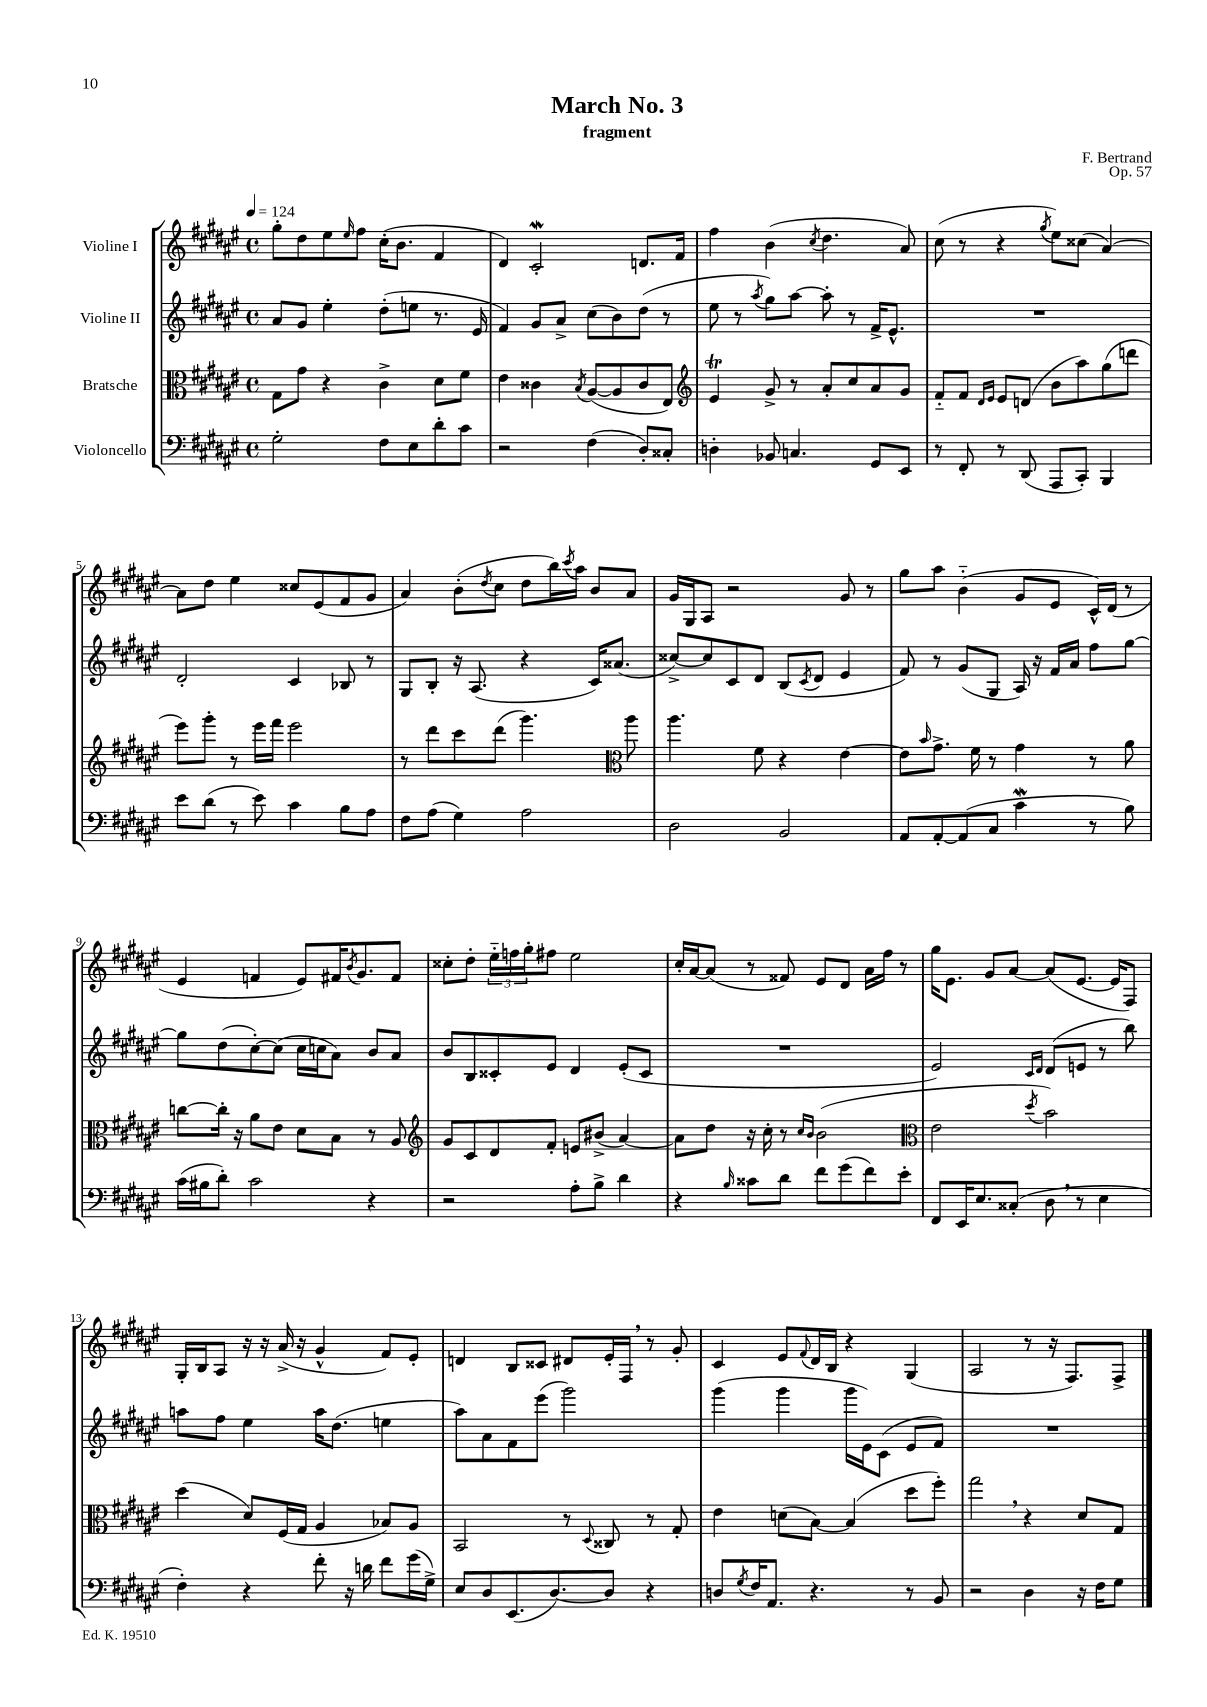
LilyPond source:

\header { title = "March No. 3" composer = "F. Bertrand" subtitle = "fragment" opus = "Op. 57" }
<<
\new StaffGroup <<
\new Staff = "s0" \with { instrumentName = "Violine I" } {
    \clef treble \key fis \major \defaultTimeSignature \time 4/4 \tempo 4 = 124
    gis''8-. dis''8 eis''8 \grace { eis''16 } fis''8 cis''16-.( b'8. fis'4 |
    dis'4) cis'2-.\mordent d'8. fis'16 |
    fis''4 b'4( \acciaccatura { cis''8 } dis''4. ais'8) |
    cis''8( r8 r4 \acciaccatura { gis''8 } eis''8) cisis''8( ais'4~) |
    ais'8 dis''8 eis''4 cisis''8 eis'8( fis'8 gis'8 |
    ais'4) b'8-.( \acciaccatura { dis''8 } cis''8 dis''8 b''16) \acciaccatura { cis'''8 } ais''16 b'8 ais'8 |
    gis'16 gis16 ais8 r2 gis'8 r8 |
    gis''8 ais''8 b'4-_( gis'8 eis'8 cis'16-^) dis'16( r8 |
    eis'4 f'4 eis'8) fis'16 \acciaccatura { b'8 } gis'8. fis'8 |
    cisis''8-. dis''8-. \tuplet 3/2 { eis''16-_ f''16 gis''16-. } fis''8 eis''2 |
    cis''16-. ais'16~ ais'8( r8 fisis'8) eis'8 dis'8 ais'16 fis''16 r8 |
    gis''16 eis'8. gis'8 ais'8~ ais'8( eis'8.~ eis'16 fis8) |
    gis16-. b16 ais8 r16 r16 ais'16->( r16 gis'4-^ fis'8) eis'8-. |
    d'4 b8 cisis'8 dis'8 eis'16-. fis16 \breathe r8 gis'8-. |
    cis'4 eis'8 \appoggiatura { fis'8 } dis'16 b16 r4 gis4( |
    ais2 r8 r16 fis8.) fis8-> \bar "|." |
}
\new Staff = "s1" \with { instrumentName = "Violine II" } {
    \clef treble \key fis \major \defaultTimeSignature \time 4/4
    ais'8 gis'8 eis''4-. dis''8-.( e''8 r8. eis'16 |
    fis'4) gis'8 ais'8-> cis''8( b'8) dis''8( r8 |
    eis''8 r8 \acciaccatura { ais''8 } gis''8) ais''8~ ais''8-. r8 fis'16-> eis'8.-^ |
    R1 |
    dis'2-. cis'4 bes8 r8 |
    gis8 b8-. r16 ais8.( r4 cis'16) aisis'8.( |
    cisis''8~->) cisis''8 cis'8 dis'8 b8( \acciaccatura { cis'8 } dis'8 eis'4 |
    fis'8) r8 gis'8( gis8 ais16) r16 fis'16 ais'16 fis''8 gis''8~ |
    gis''8 dis''8( cis''8~-.) cis''8( cis''16 c''16 ais'8) b'8 ais'8 |
    b'8 b8 cisis'8-. eis'8 dis'4 eis'8-.( cisis'8 |
    R1 |
    eis'2) \grace { cis'16 dis'16 } dis'8( e'8 r8 b''8) |
    a''8 fis''8 eis''4 a''16 dis''8.( e''4 |
    ais''8) ais'8 fis'8 eis'''8( gis'''2) |
    gis'''4( gis'''4 gis'''16 eis'16) cis'8( eis'8 fis'8) |
    R1 \bar "|." |
}
\new Staff = "s2" \with { instrumentName = "Bratsche" } {
    \clef alto \key fis \major \defaultTimeSignature \time 4/4
    gis8 gis'8 r4 cis'4-> dis'8 fis'8 |
    eis'4 cisis'4 \acciaccatura { b8 } ais8~( ais8 cisis'8 eis8) |
    \clef treble eis'4\trill gis'8-> r8 ais'8-. cis''8 ais'8 gis'8 |
    fis'8-_ fis'8 \grace { dis'16 eis'16 } eis'8 d'8( b'8 ais''8) gis''8( d'''8 |
    eis'''8) gis'''8-. r8 eis'''16 fis'''16 eis'''2 |
    r8 dis'''8 cis'''8 dis'''8( gis'''4.) \clef alto ais''8 |
    ais''4. fis'8 r4 eis'4~ |
    eis'8 \grace { b'16 } gis'8.-> fis'16 r8 gis'4 r8 ais'8 |
    c''8~ c''16-. r16 ais'8 eis'8 dis'8 b8 r8 ais8 |
    \clef treble gis'8 cis'8 dis'8 fis'8-. e'8 bis'8->( ais'4~) |
    ais'8 dis''8 r16 cis''16-. r8 \grace { cis''16 b'16 } b'2( |
    \clef alto eis'2 \acciaccatura { dis''8 } b'2) |
    dis''4( dis'8) fis16( gis16 ais4 bes8) ais8 |
    b,2 r8 \appoggiatura { dis8 } cisis8 r8 gis8-. |
    eis'4 d'8( b8~) b4( dis''8 fis''8-.) |
    gis''2 \breathe r4 dis'8 gis8 \bar "|." |
}
\new Staff = "s3" \with { instrumentName = "Violoncello" } {
    \clef bass \key fis \major \defaultTimeSignature \time 4/4
    gis2-. fis8 eis8 dis'8-. cis'8 |
    r2 fis4( dis8-.) cisis8-. |
    d4-. bes,8 c4. gis,8 eis,8 |
    r8 fis,8-. r8 dis,8( ais,,8 cis,8-.) b,,4 |
    eis'8 dis'8( r8 eis'8) cis'4 b8 ais8 |
    fis8 ais8( gis4) ais2 |
    dis2 b,2 |
    ais,8 ais,8~-. ais,8( cis8 cis'4\mordent r8 b8) |
    cis'16( bis16 dis'8-.) cis'2 r4 |
    r2 ais8-. b8-> dis'4 |
    r4 \grace { b16 } cisis'8 dis'8 fis'8 gis'8( fis'8) eis'8-. |
    fis,8 eis,16 eis8. cisis8-.( dis8 \breathe r8 eis4 |
    fis4-.) r4 fis'8-. r16 d'16 fis'8 gis'16( gis16->) |
    eis8 dis8 eis,8.( dis8.~) dis8 r4 |
    d8 \acciaccatura { gis8 } fis16 ais,8. r4. r8 b,8 |
    r2 dis4 r16 fis16 gis8 \bar "|." |
}
>>
>>
